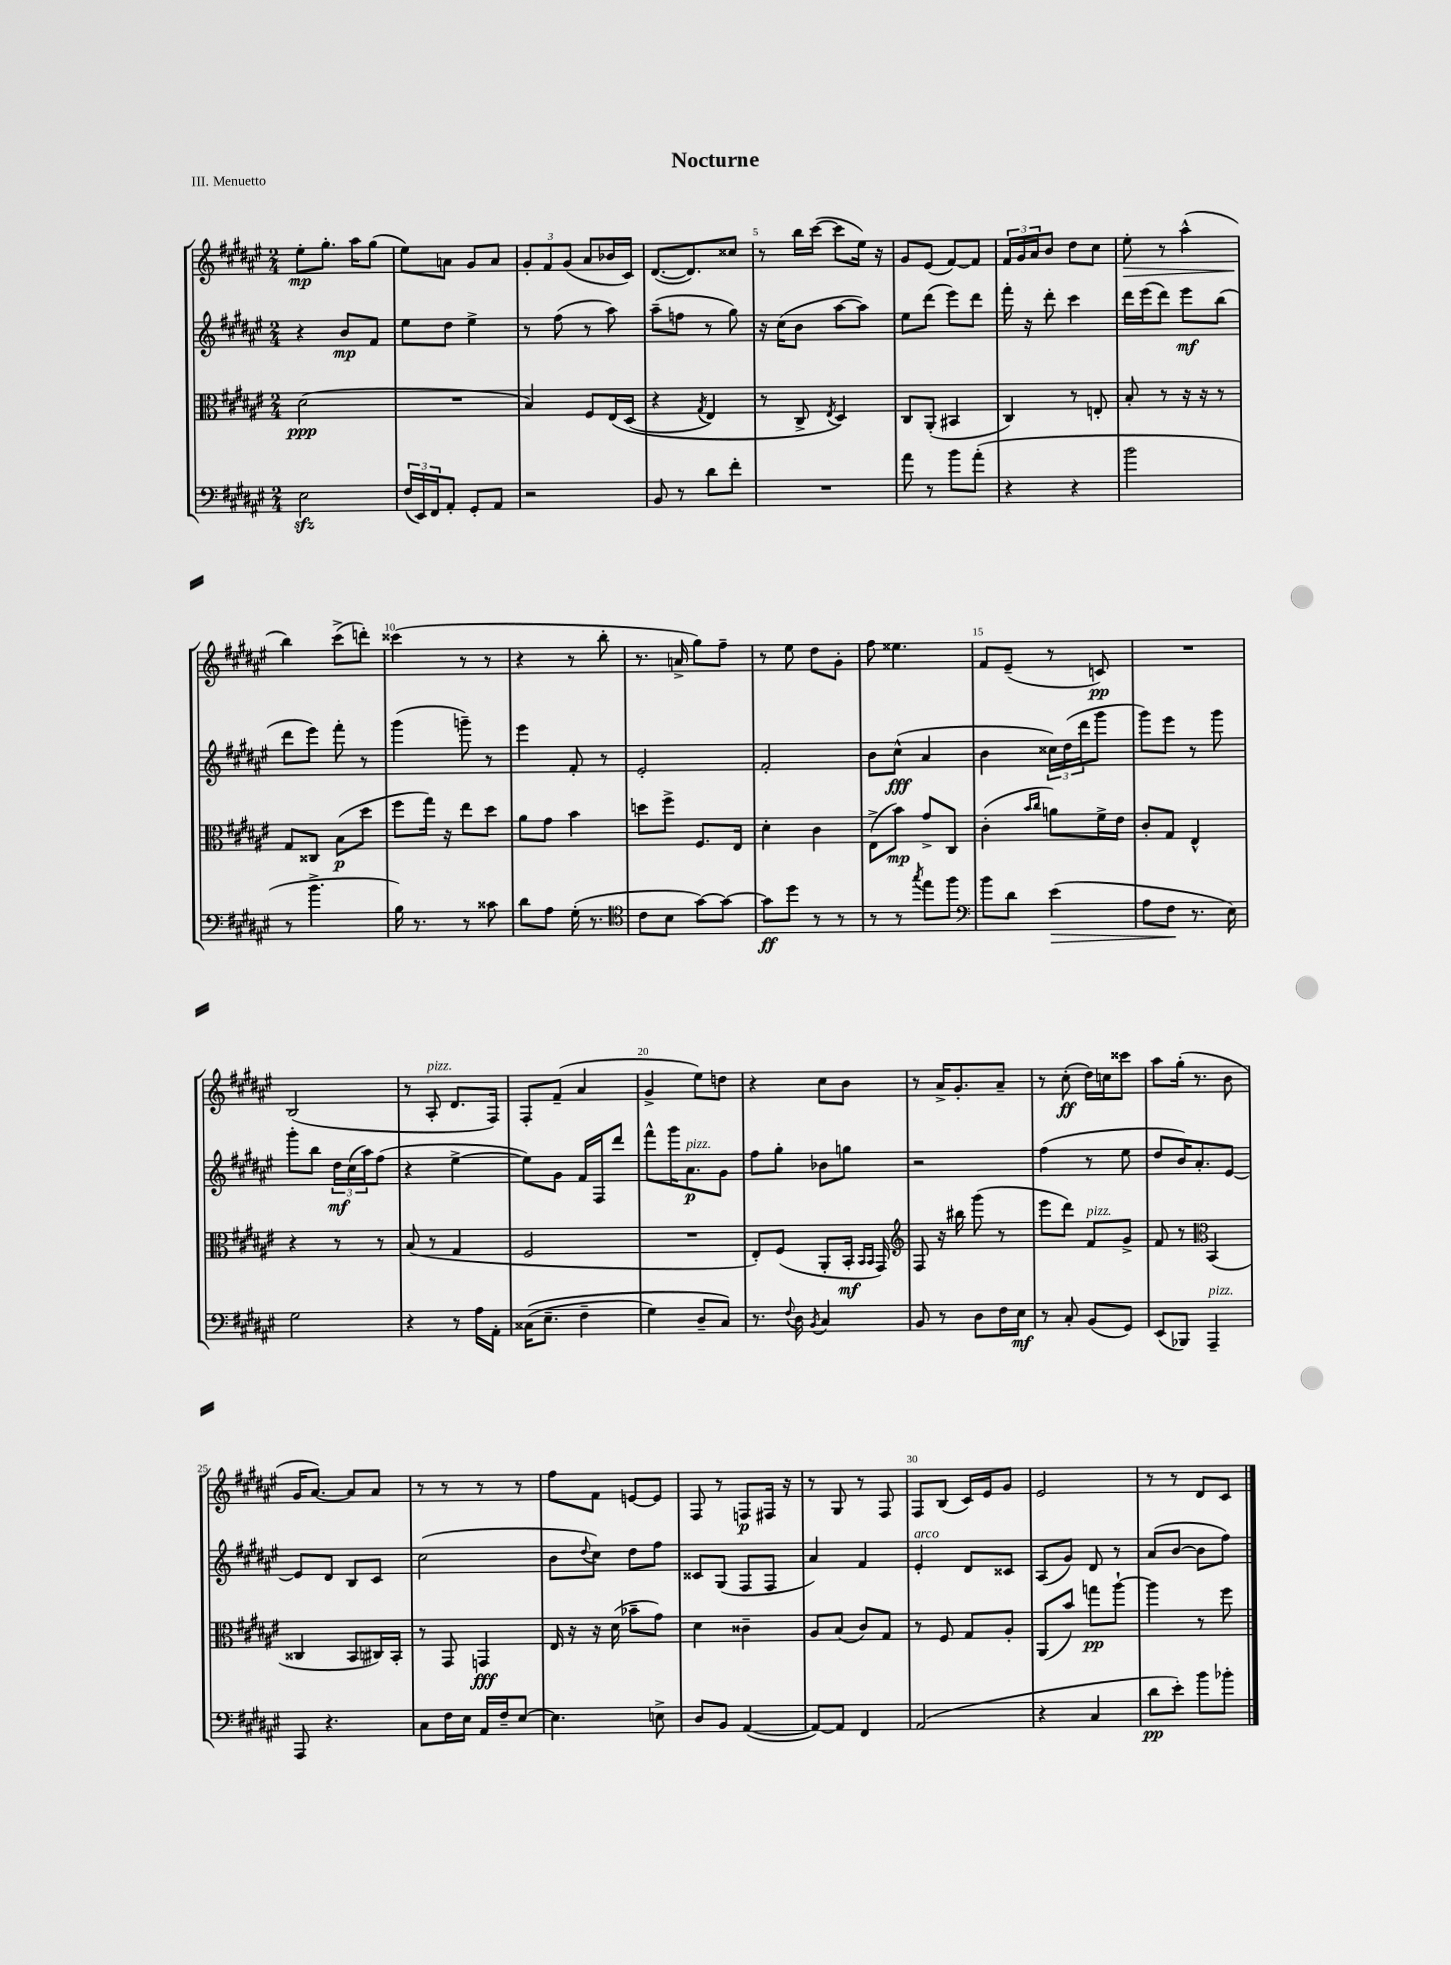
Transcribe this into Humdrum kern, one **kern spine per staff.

**kern	**kern	**kern	**kern
*staff4	*staff3	*staff2	*staff1
*clefF4	*clefC3	*clefG2	*clefG2
*k[f#c#g#d#a#e#]	*k[f#c#g#d#a#e#]	*k[f#c#g#d#a#e#]	*k[f#c#g#d#a#e#]
*M2/4	*M2/4	*M2/4	*M2/4
2E#	(2d#	4r	8ee#'
.	.	.	8.gg#'
.	.	8b	.
.	.	.	16aa#
.	.	8f#	(8gg#
=	=	=	=
(24F#	2r	8ee#	8ee#)
24EE#)	.	.	.
24FF#	.	.	.
8AA#'	.	8dd#	8a
8GG#'	.	4ee#^	8g#
8AA#	.	.	8a
=	=	=	=
2r	4B)	8r	12g#'
.	.	.	12f#
.	.	(8ff#	.
.	.	.	(12g#
.	8F#	8r	8a#
.	&(16E#	8aa#)	16b-
.	(16D#	.	16c#)
=	=	=	=
8BB	4r	(8aa#~	([8.d#
8r	.	8ff	.
.	.	.	8.d#])
.	8qG#	.	.
8d#	4E#)	8r	.
8f#'	.	8gg#)	8cc##
=	=	=	=
2r	8r	16r	8r
.	.	(16cc#	.
.	8C#^	8b	16bb
.	.	.	([16ccc#
.	8qE#	.	.
.	4D#&)	[8aa#	8ccc#]
.	.	8aa#])	16ee#)
.	.	.	16r
=	=	=	=
8a#	8C#	8ee#	8g#
8r	(8AA#'	(8ddd#	(8e#
8b	4BB#	8eee#)	[8f#)
(8a#'	.	8ddd#	8f#]
=	=	=	=
4r	4C#)	16fff#'	24f#
.	.	.	24g#
.	.	16r	.
.	.	.	24a#
.	.	8ddd#'	8b
4r	8r	4ccc#	8dd#
.	8E'	.	8cc#
=	=	=	=
2b	8B'	16ddd#	8ee#'
.	.	(16eee#	.
.	8r	8ddd#)	8r
.	16r	8eee#	(4aa#^^
.	16r	.	.
.	8r	(8bb	.
=	=	=	=
8r	8G#	8ddd#	4bb)
4.b^	8C##	8eee#)	.
.	(8B	8fff#'	(8ccc#^
.	8dd#	8r	8ddd')
=	=	=	=
16B)	8ff#	(4ggg#	(4ccc##
8.r	.	.	.
.	16gg#)	.	.
.	16r	.	.
8r	8ee#	8ggg~)	8r
8c##	8dd#	8r	8r
=	=	=	=
8d#	8a#	4eee#	4r
8A#	8g#	.	.
(16G#'	4b	8f#'	8r
8.r	.	.	.
.	.	8r	8bb'
=	=	=	=
*clefC4	*	*	*
8c#	8dd	2e#'	8.r
8B	8ff#^	.	.
.	.	.	16a^
[8g#)	8.F#	.	8gg#)
8g#_	.	.	8ff#~
.	16E#	.	.
=	=	=	=
8g#]	4d#'	2f#'	8r
8dd#	.	.	8ee#
8r	4c#	.	8dd#
8r	.	.	8g#'
=	=	=	=
8r	(8E#^	8b	8ff#
8r	8b)	(8cc#^^	4.ee##
8qgg#	.	.	.
8ee#	8g#^	4a#	.
8ff#	8C#	.	.
=	=	=	=
*clefF4	*	*	*
8b	(4c#'	4b	8f#
8d#	.	.	(8e#~
.	16qqb	.	.
.	16qqcc#	.	.
(4e#	8a)	24cc##)	8r
.	.	(24dd#	.
.	.	24ddd#	.
.	16f#^	8ggg#	8c)
.	16e#	.	.
=	=	=	=
8A#	8c#'	8ggg#)	2r
8F#	8G#	8eee#	.
8.r	4E#^^	8r	.
.	.	8ggg#	.
16E#)	.	.	.
=	=	=	=
2G#	4r	8ggg#'	(2B
.	.	8bb	.
.	8r	24dd#	.
.	.	(24cc#	.
.	.	24aa#)	.
.	8r	(8ff#	.
=	=	=	=
4r	(8B	4r	8r
.	8r	.	8A#'
8r	4G#	[4ee#^	8.d#
16A#	.	.	.
16AA#'	.	.	16F#)
=	=	=	=
&((16C##	2F#	8ee#])	8F#'
8.E#~	.	.	.
.	.	8g#	(8f#~
4F#~	.	16f#	4a#
.	.	16F#	.
.	.	8ddd#	.
=	=	=	=
4G#)	2r	8fff#^^	4g#^
.	.	16ggg#	.
.	.	8.a#	.
8D#~	.	.	8ee#)
8C#&)	.	8g#	8dd
=	=	=	=
8.r	8E#')	8ff#	4r
.	(8F#	8gg#'	.
8qqF#	.	.	.
16D#	.	.	.
8qBB	.	.	.
4C#	8AA#'	8b-	8cc#
.	16BB'	8gg	8b
.	16qqBB	.	.
.	16qqBB	.	.
.	16GG#)	.	.
=	=	=	=
*	*clefG2	*	*
8BB	8F#	2r	8r
8r	16r	.	16a#^
.	16bb#	.	8.g#'
8D#	(8ggg#	.	.
16F#	8r	.	8a#~
16E#	.	.	.
=	=	=	=
8r	8eee#	(4ff#	8r
8C#'	8ddd#)	.	(8cc#'
(8BB	8f#	8r	16dd#)
.	.	.	16cc
8GG#)	8g#^	8ee#	8ccc##
=	=	=	=
(8EE#	8f#	8dd#	8aa#
8BBB-)	8r	16b)	(16gg#'
.	.	8.a#'	8.r
*	*clefC3	*	*
4AAA#~	(4BB	.	.
.	.	[8e#	8b
=	=	=	=
8AAA#	4C##	8e#]	16g#
.	.	.	[8.a#)
4.r	.	8d#	.
.	8BB	8B	8a#]
.	16C#)	8c#	8a#
.	16BB'	.	.
=	=	=	=
8C#	8r	(2cc#	8r
16F#	8GG#	.	8r
16E#	.	.	.
16AA#	4GG	.	8r
16F#~	.	.	.
[8E#	.	.	8r
=	=	=	=
4.E#]	16E#	8b	8ff#
.	16r	.	.
.	.	8qqdd#	.
.	16r	8cc#)	8f#
.	(16d#	.	.
.	8b-~	8dd#	[8e
8E^	8g#)	8ff#	8e]
=	=	=	=
8D#	4d#	8c##	8F#
8BB	.	(8G#	8r
([4AA#	4c##~	8F#	8F
.	.	8F#	16F#
.	.	.	16r
=	=	=	=
8AA#_)	8A#	4a#)	8r
8AA#]	(8B	.	8G#
4FF#	8c#)	4f#	8r
.	8G#	.	8F#
=	=	=	=
(2AA#	8r	4e#'	8F#
.	8F#	.	(8B
.	8G#	8d#	16c#)
.	.	.	16e#
.	8A#'	8c##	8g#
=	=	=	=
4r	(8AA#	(8A#	2e#
.	8b)	8g#)	.
4C#	8gg	8d#	.
.	[8aa#`	8r	.
=	=	=	=
8d#	4aa#]	(8a#	8r
8e#')	.	[8b	8r
8b	8r	8b]	8d#
8b-'	8ff#	8ff#)	8c#
==	==	==	==
*-	*-	*-	*-
